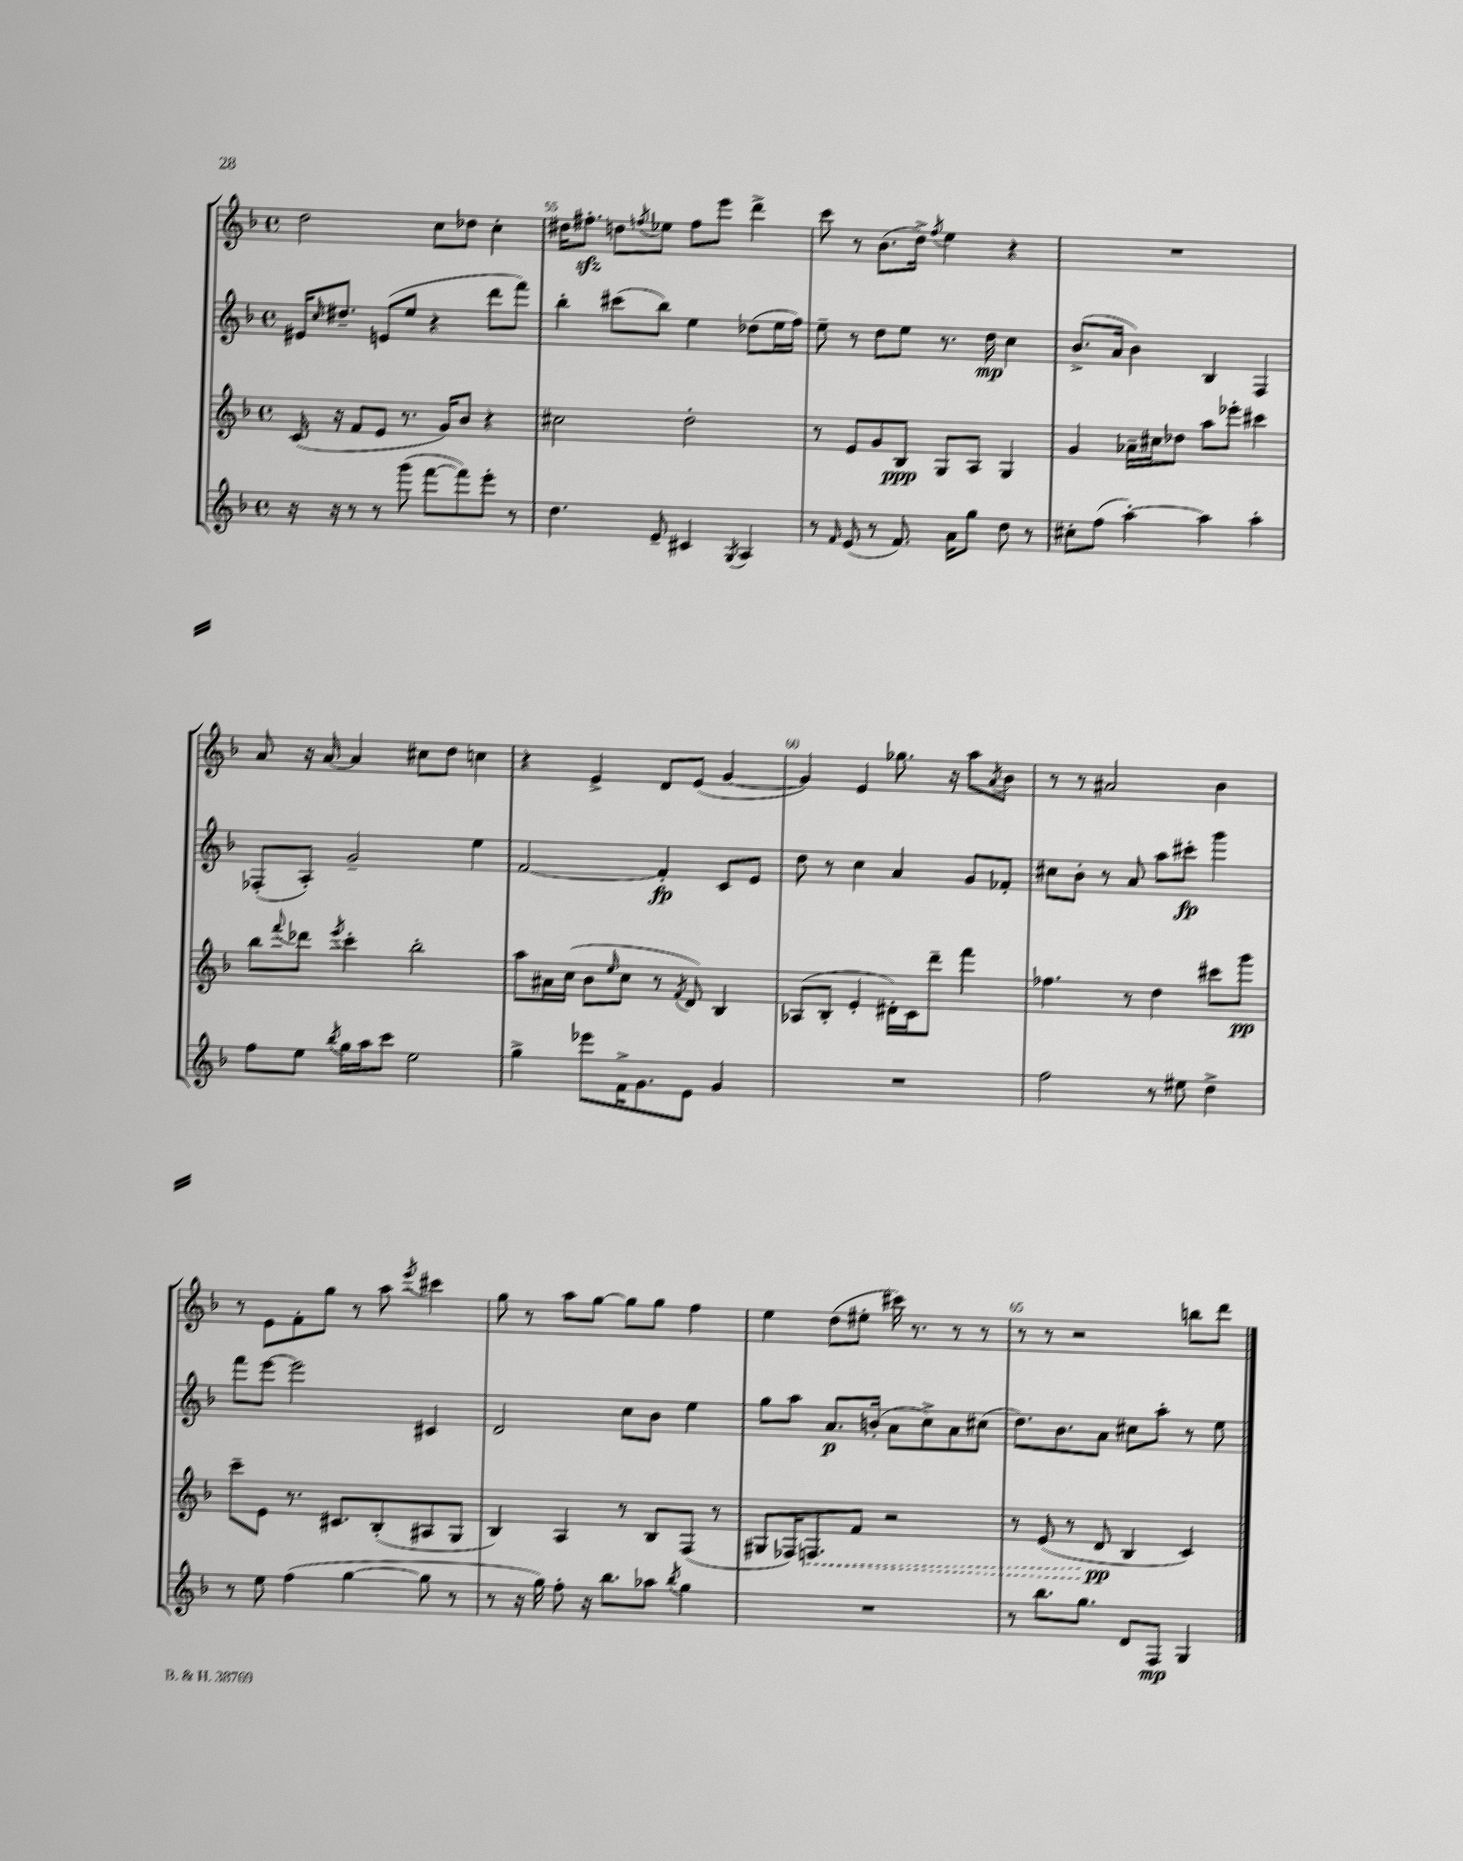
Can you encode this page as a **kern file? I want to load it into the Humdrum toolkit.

**kern	**kern	**kern	**kern
*staff4	*staff3	*staff2	*staff1
*clefG2	*clefG2	*clefG2	*clefG2
*k[b-]	*k[b-]	*k[b-]	*k[b-]
*M4/4	*M4/4	*M4/4	*M4/4
*met(c)	*met(c)	*met(c)	*met(c)
16r	(16c	16e#	2dd
.	.	16qqcc	.
16r	16r	8.dd#~	.
8r	8f	.	.
8r	8e	(8e	.
(8ggg	8.r	8ee	.
[8fff	.	4r	8cc
.	16g)	.	.
8fff])	8b-	.	8dd-
8eee'	4r	8ddd	4cc'
8r	.	8fff)	.
=	=	=	=
4.dd	2cc#	4bb-'	16dd#
.	.	.	8.ff#'
.	.	(8ccc#	8dd
.	.	.	8qff
8e~	.	8bb-)	8ee-
4c#	2dd'	4ee	8ff
.	.	.	8eee
8qG	.	.	.
4A	.	(8dd-	4ddd^
.	.	16ee	.
.	.	16ff)	.
=	=	=	=
8r	8r	8ee~	8ccc
16qqf	.	.	.
(8e	8e	8r	8r
8r	8g	8dd	(8.b-
8.f)	8B-	8ee	.
.	.	.	16dd^)
.	.	.	8qff
.	8G	8.r	4ee
16a	.	.	.
8gg	8A	.	.
.	.	16dd	.
8dd	4G	4cc	4r
8r	.	.	.
=	=	=	=
8cc#'	4g	(8.b-^	1r
(8ff	.	.	.
.	.	16a	.
[4aa')	16a-~	4b-)	.
.	16cc#	.	.
.	8dd-	.	.
4aa]	8aa	4B-	.
.	8eee-'	.	.
4aa'	4ccc#	4F	.
=	=	=	=
8ff	8bb-	(8F-'	8a
.	8qqfff	.	.
8ee	8ddd-	8A')	16r
.	.	.	[16a
8qbb-	8qeee	.	.
16gg	4ccc'	2g~	4a]
16aa	.	.	.
8ccc	.	.	.
2ee	2bb-'	.	8cc#
.	.	.	8dd
.	.	4ee	4cc
=	=	=	=
4gg^	8aa	[2f	4r
.	16a#	.	.
.	(16cc	.	.
8eee-	8b-	.	4e^
.	16qqee	.	.
16f^	8cc	.	.
8.g	.	.	.
.	8r	4f']	8d
.	8qf	.	.
8e	8d)	.	(8e
4g	4B-	8c	[4g
.	.	8e	.
=	=	=	=
1r	(8A-	8dd	4g])
.	8B-'	8r	.
.	4e'	4cc	4e
.	16d#')	4a	8.gg-
.	16c	.	.
.	8ddd~	.	.
.	.	.	16r
.	4fff	8g	8aa
.	.	.	8qa
.	.	8f-'	8b-
=	=	=	=
2ff	4.ff-	8cc#	8r
.	.	8b-'	8r
.	.	8r	2a#
.	8r	8a	.
8r	4dd	8aa	.
8ee#	.	8ccc#'	.
4dd^	8ccc#	4ggg	4b-
.	8ggg	.	.
=	=	=	=
8r	8ccc~	8fff	8r
8ee	8e	[8eee	8e
(4ff	8.r	2eee]	8f'
.	.	.	8gg
.	8.c#	.	.
[4gg	.	.	8r
.	(8B-'	.	8aa
.	.	.	8qeee
8gg]	8A#	4c#	4ccc#
8r	8G	.	.
=	=	=	=
8r	4B-)	2d	8gg
16r	.	.	8r
16gg)	.	.	.
8ff'	4A	.	8aa
16r	.	.	[8gg
8.bb-	.	.	.
.	8r	8cc	8gg]
8aa-	8B-	8b-	8gg
8qbb-	.	.	.
4gg	(8F	4ee	4ff
.	8r	.	.
=	=	=	=
1r	8G#	8gg	4ee
.	16F-)	8aa	.
.	8.F	.	.
.	.	8.a	(8dd
.	8f	.	8ee#'
.	.	(16b'	.
.	2r	8a	16ccc#)
.	.	.	8.r
.	.	8cc^)	.
.	.	8a	8r
.	.	(8cc#	8r
=	=	=	=
8r	8r	8.dd)	8r
8.bb-	(8e	.	8r
.	.	8.b-	.
.	8r	.	2r
8.gg	.	.	.
.	8d	8a	.
8d	4B-	8cc#	.
8F	.	8aa'	.
4G	4c)	8r	8bb
.	.	8ee	8ddd
==	==	==	==
*-	*-	*-	*-
